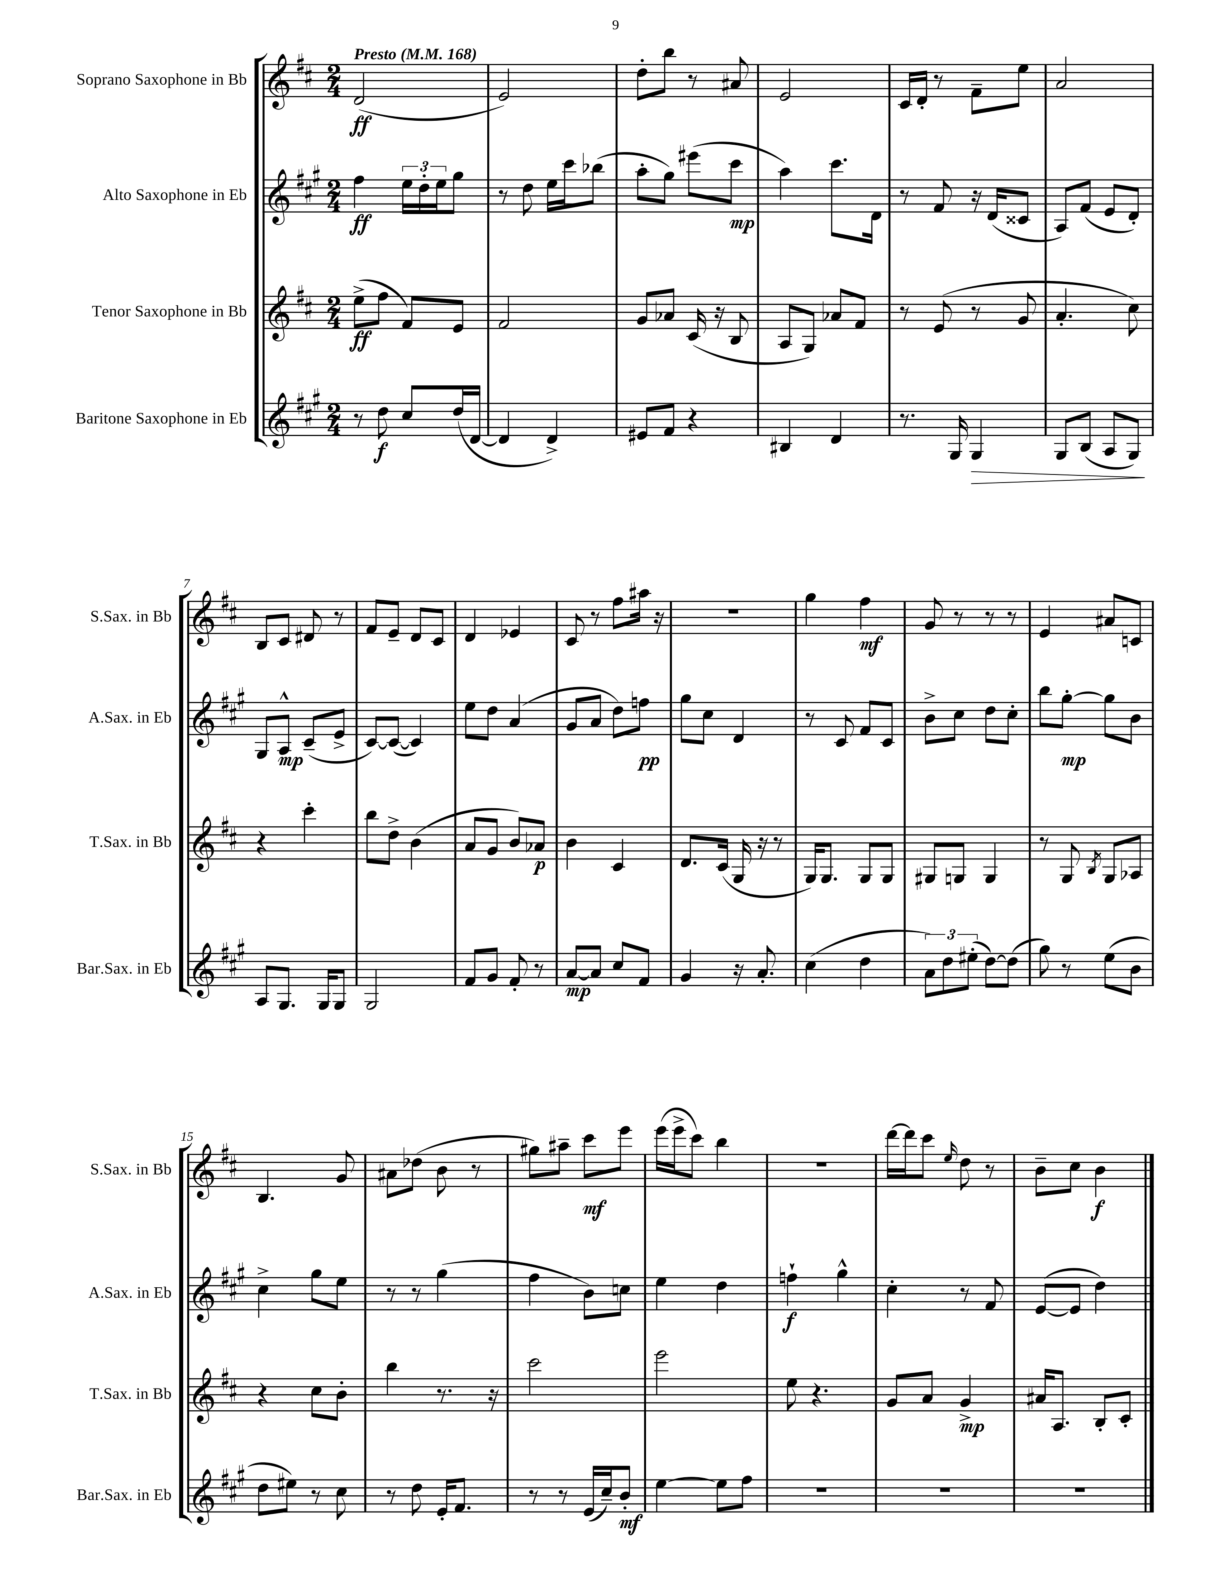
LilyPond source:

<<
\new StaffGroup <<
\new Staff = "s0" \with { instrumentName = "Soprano Saxophone in Bb" shortInstrumentName = "S.Sax. in Bb" } {
    \clef treble \key d \major \numericTimeSignature \time 2/4 \tempo "Presto" 4 = 168
    d'2\ff( |
    e'2) |
    d''8-. b''8 r8 ais'8 |
    e'2 |
    cis'16 d'16-. r8 fis'8-- e''8 |
    a'2 |
    b8 cis'8 dis'8 r8 |
    fis'8 e'8-- d'8 cis'8 |
    d'4 ees'4 |
    cis'8 r8 fis''8 ais''16 r16 |
    r2 |
    g''4 fis''4\mf |
    g'8 r8 r8 r8 |
    e'4 ais'8 c'8 |
    b4. g'8 |
    ais'8 des''8( b'8 r8 |
    gis''8) ais''8-- cis'''8\mf e'''8 |
    e'''16( e'''16-> cis'''8) b''4 |
    r2 |
    d'''16~ d'''16 cis'''8 \grace { e''16 } d''8 r8 |
    b'8-- cis''8 b'4\f \bar "|." |
}
\new Staff = "s1" \with { instrumentName = "Alto Saxophone in Eb" shortInstrumentName = "A.Sax. in Eb" } {
    \clef treble \key a \major \numericTimeSignature \time 2/4
    fis''4\ff \tuplet 3/2 { e''16 d''16-. e''16 } gis''8 |
    r8 d''8 e''16 cis'''16 bes''8( |
    a''8-. gis''8) eis'''8( cis'''8\mp |
    a''4) cis'''8. d'16 |
    r8 fis'8 r16 d'16( cisis'8 |
    a8) fis'8( e'8 d'8-.) |
    gis8 a8-^\mp cis'8--( e'8-> |
    cis'8~) cis'8~( cis'4) |
    e''8 d''8 a'4( |
    gis'8 a'8 d''8) f''8\pp |
    gis''8 cis''8 d'4 |
    r8 cis'8 fis'8 cis'8 |
    b'8-> cis''8 d''8 cis''8-. |
    b''8 gis''8~-.\mp gis''8 b'8 |
    cis''4-> gis''8 e''8 |
    r8 r8 gis''4( |
    fis''4 b'8) c''8 |
    e''4 d''4 |
    f''4-!\f gis''4-^ |
    cis''4-. r8 fis'8 |
    e'8~( e'8 d''4) \bar "|." |
}
\new Staff = "s2" \with { instrumentName = "Tenor Saxophone in Bb" shortInstrumentName = "T.Sax. in Bb" } {
    \clef treble \key d \major \numericTimeSignature \time 2/4
    e''8->\ff( fis''8 fis'8) e'8 |
    fis'2 |
    g'8 aes'8 cis'16( r16 b8 |
    a8 g8) aes'8 fis'8 |
    r8 e'8( r8 g'8 |
    a'4.-. cis''8) |
    r4 cis'''4-. |
    b''8 d''8-> b'4( |
    a'8 g'8 b'8) aes'8\p |
    b'4 cis'4 |
    d'8. cis'16( g16 r16 r8 |
    g16) g8. g8 g8 |
    gis8 g8 g4 |
    r8 g8 \acciaccatura { b8 } g8 aes8 |
    r4 cis''8 b'8-. |
    b''4 r8. r16 |
    cis'''2 |
    e'''2 |
    e''8 r4. |
    g'8 a'8 g'4->\mp |
    ais'16 a8. b8-. cis'8-. \bar "|." |
}
\new Staff = "s3" \with { instrumentName = "Baritone Saxophone in Eb" shortInstrumentName = "Bar.Sax. in Eb" } {
    \clef treble \key a \major \numericTimeSignature \time 2/4
    r8 d''8\f cis''8 d''16( d'16~ |
    d'4 d'4->) |
    eis'8 fis'8 r4 |
    bis4 d'4 |
    r8. gis16 gis4\> |
    gis8 b8( a8 gis8\!) |
    a8 gis8. gis16 gis8 |
    gis2 |
    fis'8 gis'8 fis'8-. r8 |
    a'8~\mp a'8 cis''8 fis'8 |
    gis'4 r16 a'8.-. |
    cis''4( d''4 |
    \tuplet 3/2 { a'8) d''8 eis''8-.( } d''8~) d''8( |
    gis''8) r8 e''8( b'8 |
    d''8 eis''8) r8 cis''8 |
    r8 d''8 e'16-. fis'8. |
    r8 r8 e'16( cis''16--) b'8-.\mf |
    e''4~ e''8 fis''8 |
    R2 |
    R2 |
    R2 \bar "|." |
}
>>
>>
